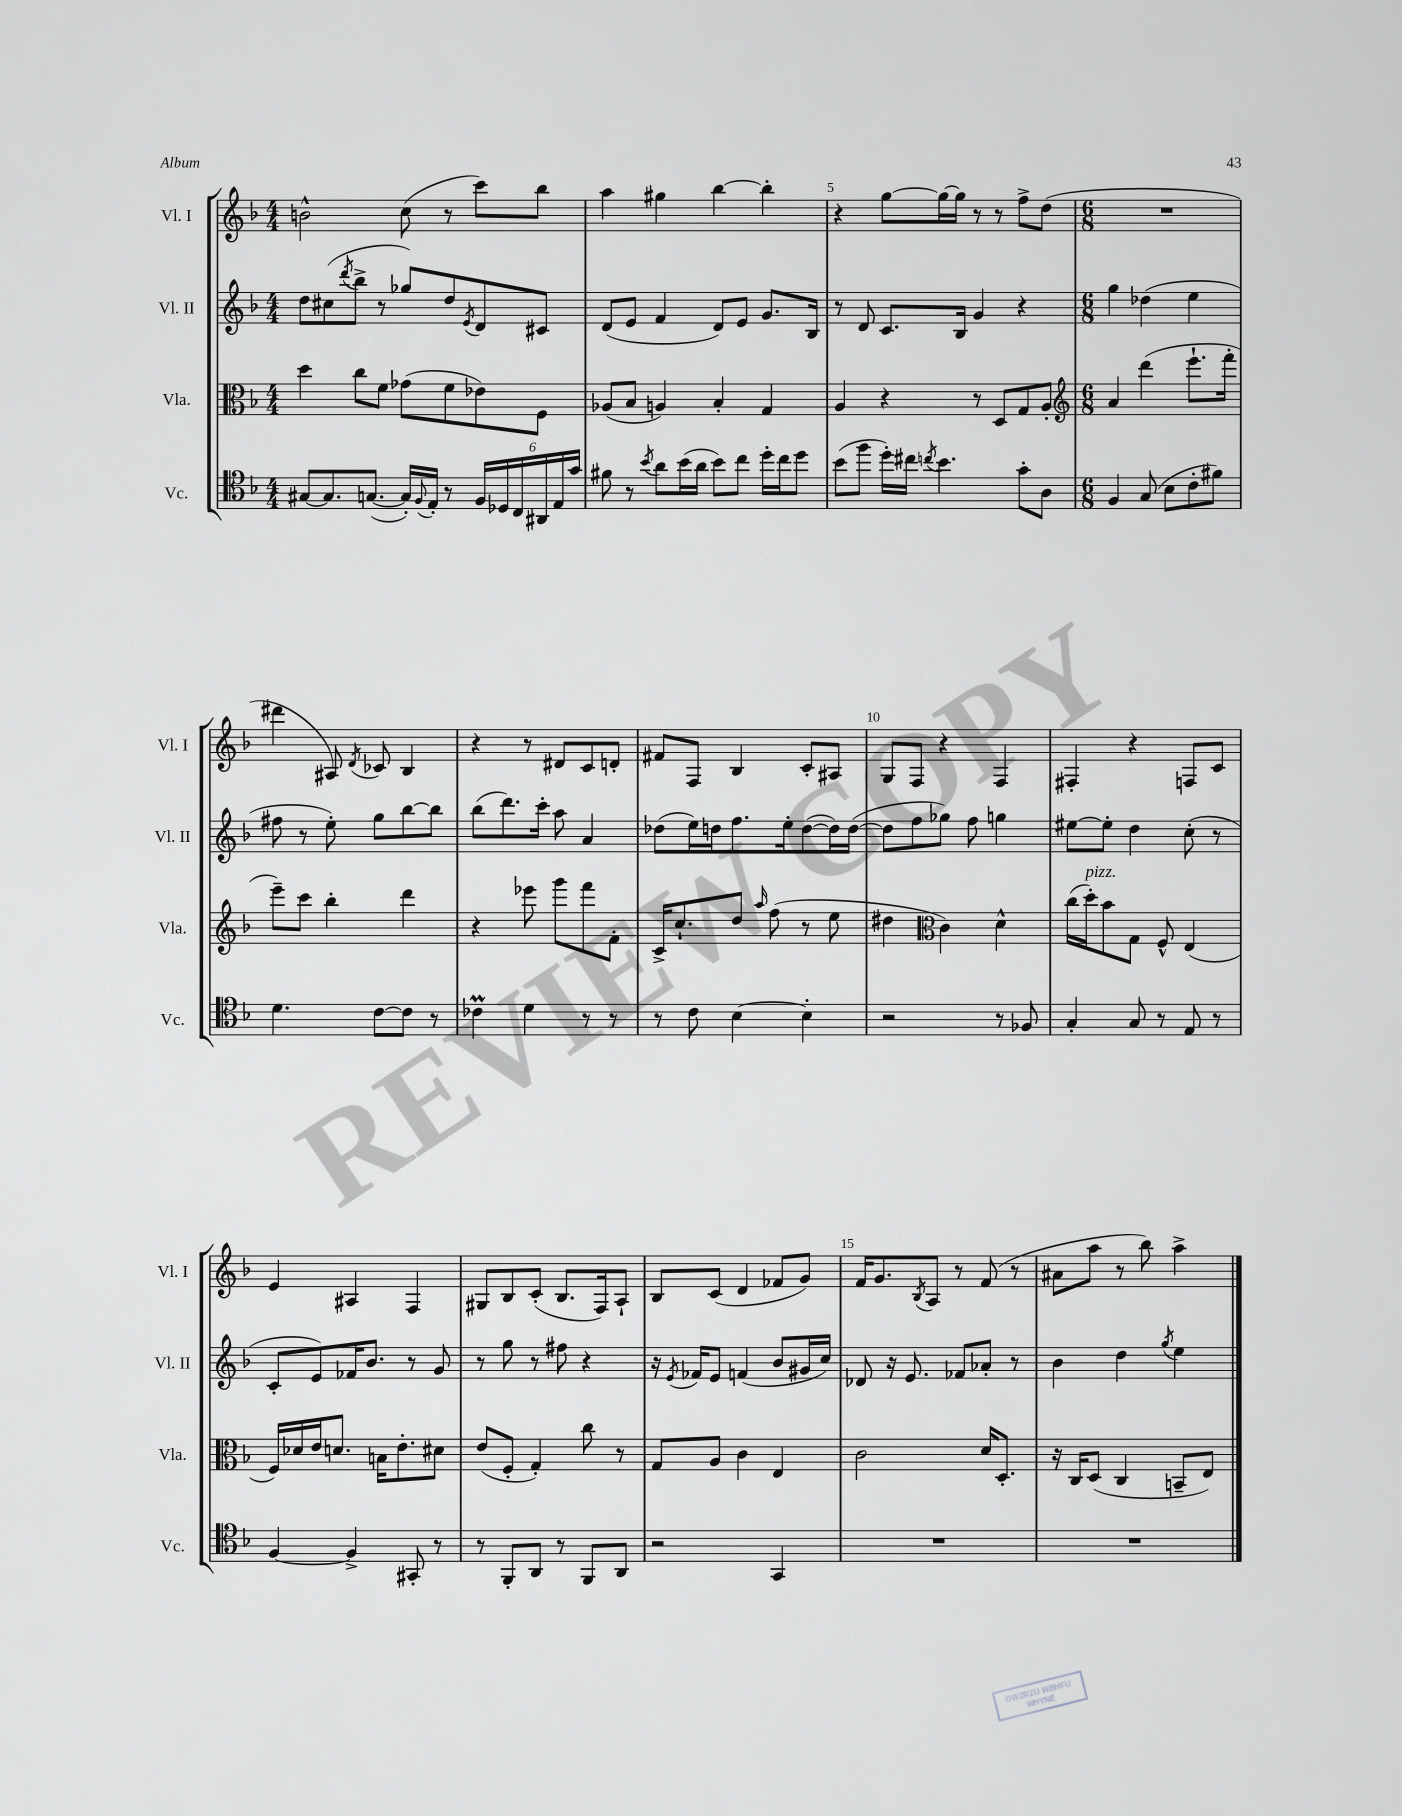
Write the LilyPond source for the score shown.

<<
\new StaffGroup <<
\new Staff = "s0" \with { instrumentName = "Vl. I" shortInstrumentName = "Vl. I" } {
    \clef treble \key f \major \numericTimeSignature \time 4/4
    b'2-^ c''8( r8 c'''8) bes''8 |
    a''4 gis''4 bes''4~ bes''4-. |
    r4 g''8~ g''16~ g''16 r8 r8 f''8-> d''8( |
    \numericTimeSignature \time 6/8 R2. |
    dis'''4 ais8) \acciaccatura { d'8 } ces'8 bes4 |
    r4 r8 dis'8 c'8 d'8-. |
    fis'8 f8 bes4 c'8-. ais8 |
    g8 f8 r4 f4 |
    fis4-. r4 f8 c'8 |
    e'4 ais4 f4 |
    gis8 bes8 c'8-.( bes8. f16) a8-! |
    bes8 c'8( d'4 fes'8 g'8) |
    f'16 g'8. \acciaccatura { bes8 } a8 r8 f'8( r8 |
    ais'8 a''8 r8 bes''8) a''4-> \bar "|." |
}
\new Staff = "s1" \with { instrumentName = "Vl. II" shortInstrumentName = "Vl. II" } {
    \clef treble \key f \major \numericTimeSignature \time 4/4
    d''8 cis''8( \acciaccatura { d'''8 } bes''8-> r8 ges''8) d''8 \acciaccatura { e'8 } d'8 cis'8 |
    d'8( e'8 f'4 d'8) e'8 g'8. bes16 |
    r8 d'8 c'8. bes16 g'4 r4 |
    \numericTimeSignature \time 6/8 g''4 des''4( e''4 |
    fis''8 r8 e''8-.) g''8 bes''8~ bes''8 |
    bes''8( d'''8.) c'''16-. a''8 a'4 |
    des''8( e''16) d''16 f''8. e''16-. d''8~( d''16) d''16~( |
    d''8 f''8 ges''8) f''8 g''4 |
    eis''8~ eis''8-. d''4 c''8-.( r8 |
    c'8-. e'8) fes'16 bes'8. r8 g'8 |
    r8 g''8 r8 fis''8 r4 |
    r16 \acciaccatura { e'8 } fes'16 e'8 f'4( bes'8 gis'16 c''16) |
    des'8 r16 e'8. fes'8 aes'8-. r8 |
    bes'4 d''4 \acciaccatura { g''8 } e''4 \bar "|." |
}
\new Staff = "s2" \with { instrumentName = "Vla." shortInstrumentName = "Vla." } {
    \clef alto \key f \major \numericTimeSignature \time 4/4
    d''4 c''8 f'8 ges'8( f'8 ees'8) f8 |
    aes8( bes8 a4) bes4-. g4 |
    a4 r4 r8 d8 g8 a8-. |
    \numericTimeSignature \time 6/8 \clef treble a'4 d'''4( e'''8.-! f'''16-. |
    e'''8--) c'''8 bes''4-. d'''4 |
    r4 ees'''8 g'''8 f'''8 f'8-. |
    c'16-> c''8.-! d''8 \grace { a''16 } f''8( r8 e''8 |
    dis''4 \clef alto c'4) d'4-^ |
    c''16( d''16-.^\markup { \italic "pizz." }) bes'8 g8 f8-^ e4( |
    f16) des'16 e'16 d'8. b16 e'8.-. dis'8 |
    e'8( f8-. g4-.) c''8 r8 |
    g8 a8 c'4 e4 |
    c'2 d'16 d8.-. |
    r16 c16 d8( c4 b,8-- e8) \bar "|." |
}
\new Staff = "s3" \with { instrumentName = "Vc." shortInstrumentName = "Vc." } {
    \clef tenor \key f \major \numericTimeSignature \time 4/4
    gis8~ gis8. g8.~( g16-.) \appoggiatura { f8 } e16-. r8 \tuplet 6/4 { f16 des16 c16 ais,16 e16 g'16 } |
    fis'8 r8 \acciaccatura { bes'8 } a'8 bes'16( a'16 bes'8) c''8 d''16-. c''16 d''8 |
    bes'8( f''8 d''16-.) cis''16 \acciaccatura { c''8 } bes'4. g'8-. a8 |
    \numericTimeSignature \time 6/8 f4 g8( bes8 c'8-. fis'8) |
    d'4. c'8~ c'8 r8 |
    ces'4\prall d'4 r8 r8 |
    r8 c'8 bes4~ bes4-. |
    r2 r8 fes8 |
    g4-. g8 r8 e8 r8 |
    f4~ f4-> gis,8-. r8 |
    r8 f,8-. a,8 r8 f,8 a,8 |
    r2 g,4 |
    R2. |
    R2. \bar "|." |
}
>>
>>
\layout { \context { \Score currentBarNumber = #3 \override BarNumber.break-visibility = ##(#f #t #t) barNumberVisibility = #(every-nth-bar-number-visible 5) } }
